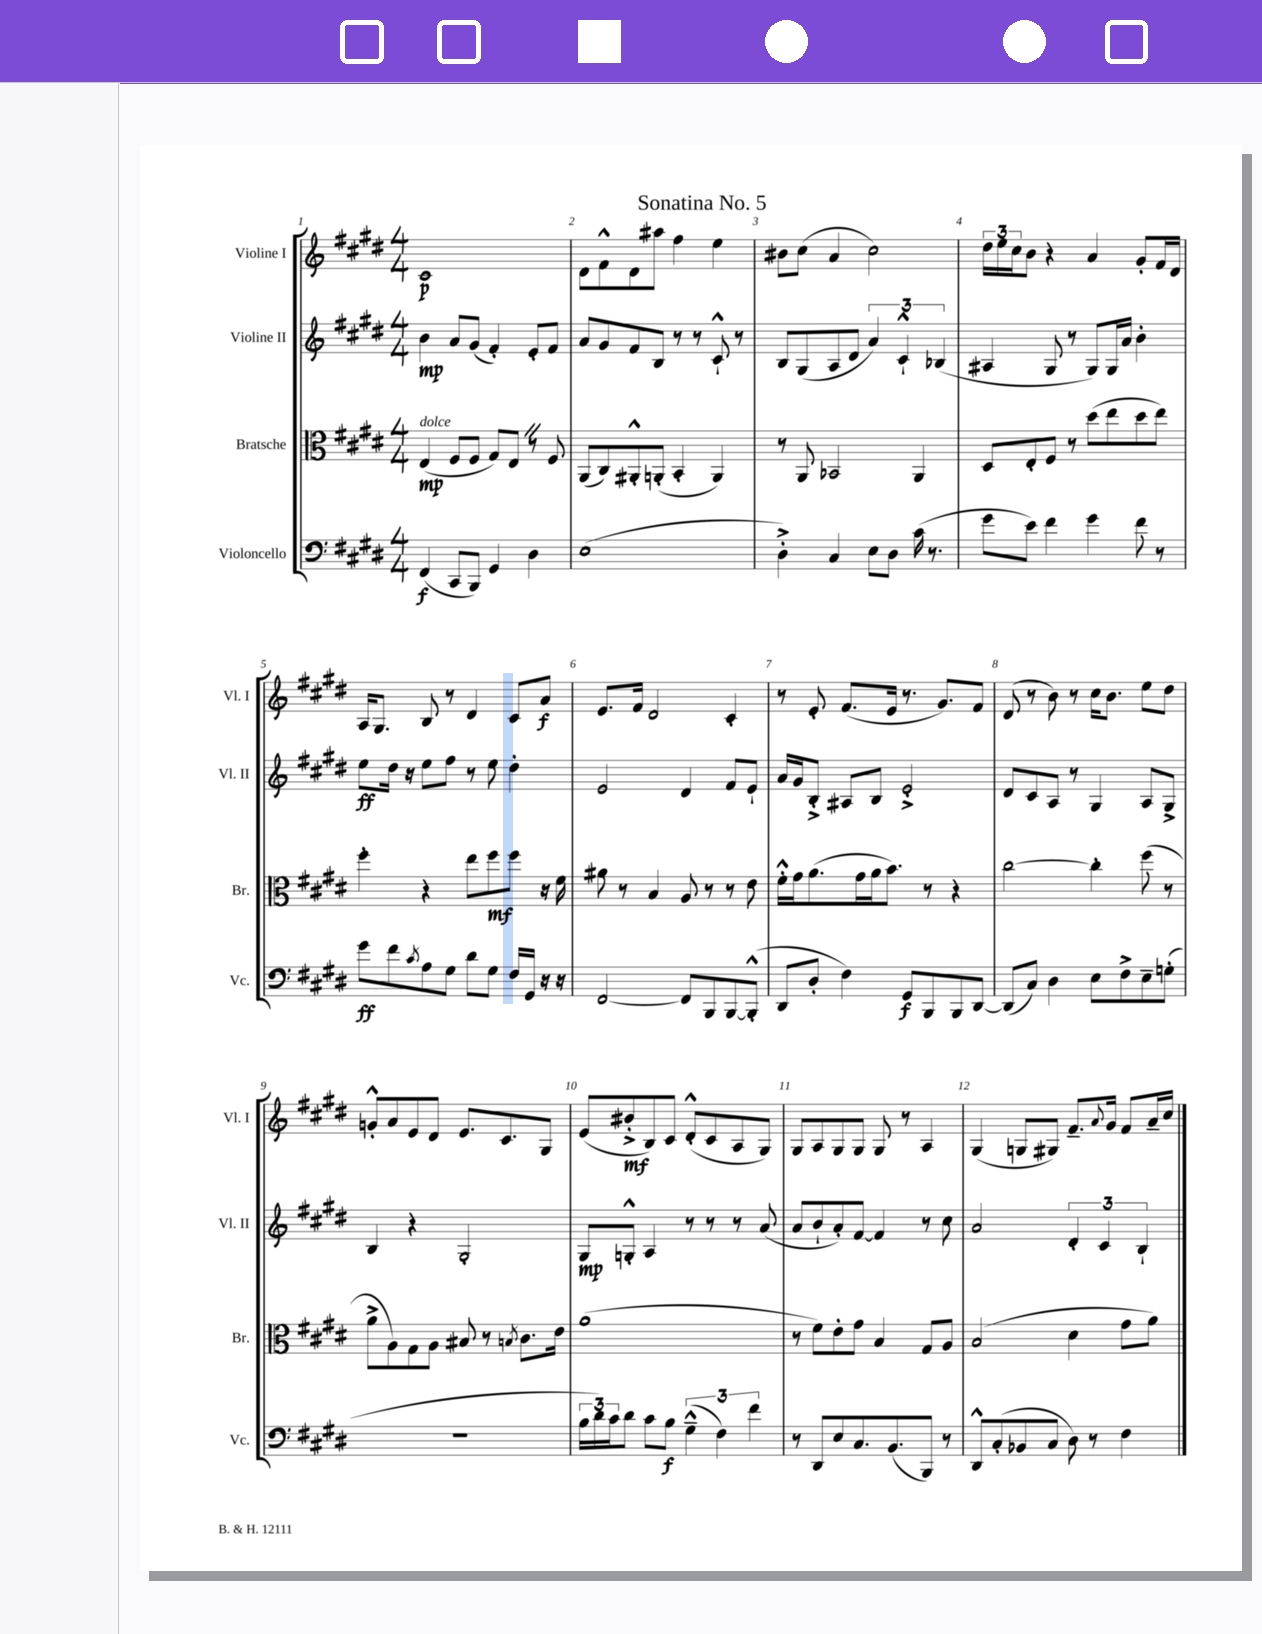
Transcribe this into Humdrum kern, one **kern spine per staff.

**kern	**dynam	**kern	**dynam	**kern	**dynam	**kern	**dynam
*part4	*part4	*part3	*part3	*part2	*part2	*part1	*part1
*staff4	*staff4	*staff3	*staff3	*staff2	*staff2	*staff1	*staff1
*I"Violoncello	*	*I"Bratsche	*	*I"Violine II	*	*I"Violine I	*
*I'Vc.	*	*I'Br.	*	*I'Vl. II	*	*I'Vl. I	*
*clefF4	*	*clefC3	*	*clefG2	*	*clefG2	*
*k[f#c#g#d#]	*	*k[f#c#g#d#]	*	*k[f#c#g#d#]	*	*k[f#c#g#d#]	*
*M4/4	*	*M4/4	*	*M4/4	*	*M4/4	*
=1	=1	=1	=1	=1	=1	=1	=1
!	!	!LO:TX:a:i:t=dolce	!	!	!	!	!
(4FF#/	f	(4E/	mp	4b\	mp	1c#	p
8CC#/L	.	8F#/L	.	8a/L	.	.	.
8BBB/J)	.	8F#/J	.	(8g#/J	.	.	.
4GG#/	.	8G#/L)	.	4f#'/)	.	.	.
.	.	8EZ/J	.	.	.	.	.
4D#\	.	8r	.	8e'/L	.	.	.
.	.	8F#/	.	8f#/J	.	.	.
=2	=2	=2	=2	=2	=2	=2	=2
(1E	.	(8AA/L	.	8a/L	.	8d#\L	.
.	.	8C#/)	.	8g#/	.	8f#^^\	.
.	.	8AA#X'^^/	.	8f#/	.	8d#\	.
.	.	(8AAn'/J	.	8B/J	.	8aa#X\J	.
.	.	4BB'/	.	8r	.	4ff#\	.
.	.	.	.	8r	.	.	.
.	.	4AA/)	.	8c#`^^/	.	4ee\	.
.	.	.	.	8r	.	.	.
=3	=3	=3	=3	=3	=3	=3	=3
4D#'^\)	.	8r	.	8B/L	.	8b#X\L	.
.	.	8AA/	.	(8G#/	.	(8cc#\J	.
4C#/	.	2BB-X/	.	8A/	.	4a/	.
.	.	.	.	8d#/J	.	.	.
8E\L	.	.	.	6a/)	.	2cc#\)	.
8D#\J	.	.	.	.	.	.	.
.	.	.	.	6c#`^^/	.	.	.
(16c#\	.	4AA/	.	.	.	.	.
8.r	.	.	.	.	.	.	.
.	.	.	.	(6B-X/	.	.	.
=4	=4	=4	=4	=4	=4	=4	=4
8g#\L	.	8D#/L	.	4A#X/	.	24dd#\LL	.
.	.	.	.	.	.	24ee\	.
.	.	.	.	.	.	24cc#\J	.
8e\J)	.	8E'/	.	.	.	8b\J	.
4f#\	.	8F#/J	.	8G#/	.	4r	.
.	.	8r	.	8r	.	.	.
4g#\	.	(8dd#\L	.	8G#/L)	.	4a/	.
.	.	8ee\	.	16G#/L	.	.	.
.	.	.	.	16a/JJ	.	.	.
8f#\	.	8dd#\	.	4b'\	.	8g#'/L	.
8r	.	8ee\J)	.	.	.	16f#/L	.
.	.	.	.	.	.	16d#/JJ	.
!!LO:LB:g=z
=5	=5	=5	=5	=5	=5	=5	=5
8g#\L	ff	4ff#'\	.	8ee\L	ff	16A/KL	.
.	.	.	.	.	.	8.G#/J	.
8f#\	.	.	.	16dd#\Jk	.	.	.
.	.	.	.	16r	.	.	.
8qc#/	.	.	.	.	.	.	.
8A\	.	4r	.	8ee\L	.	8B/	.
8G#\J	.	.	.	8ff#\J	.	8r	.
8d#\L	.	8ee\L	.	8r	.	4d#/	.
8G#\J	.	8ff#\	mf	8ee\	.	.	.
16F#/LL	.	8ff#\J	.	4dd#'\	.	8c#/L	.
16GG#/JJ	.	.	.	.	.	.	.
16r	.	16r	.	.	.	8a/J	f
16r	.	16f#\	.	.	.	.	.
=6	=6	=6	=6	=6	=6	=6	=6
[2FF#/	.	8a#X\	.	2e/	.	8.e/L	.
.	.	8r	.	.	.	.	.
.	.	.	.	.	.	16f#/Jk	.
.	.	4B/	.	.	.	2d#/	.
8FF#/L]	.	8A/	.	4d#/	.	.	.
8BBB/	.	8r	.	.	.	.	.
[8BBB/	.	8r	.	8f#/L	.	4c#'/	.
(8BBB'^^/J]	.	8e\	.	8e`/J	.	.	.
=7	=7	=7	=7	=7	=7	=7	=7
8DD#/L	.	16f#'^^\LL	.	16a/LL	.	8r	.
.	.	16g#\J	.	16g#/J	.	.	.
8D#'/J	.	(8.a\	.	8B'^/J	.	8e'/	.
4F#\)	.	.	.	8A#X/L	.	(8.f#/L	.
.	.	16g#\L	.	.	.	.	.
.	.	16a\J	.	8B/J	.	.	.
.	.	8.b\J)	.	.	.	16e/Jk	.
8GG#/L	f	.	.	2e'^/	.	8.r	.
8BBB/	.	8r	.	.	.	.	.
.	.	.	.	.	.	8.g#/L)	.
8BBB/	.	4r	.	.	.	.	.
[8DD#/J	.	.	.	.	.	8f#/J	.
=8	=8	=8	=8	=8	=8	=8	=8
(8DD#/L]	.	[2cc#\	.	8d#/L	.	(8d#/	.
8C#/J)	.	.	.	8c#/	.	8r	.
4D#\	.	.	.	8A/J	.	8b\)	.
.	.	.	.	8r	.	8r	.
8E\L	.	4cc#'\]	.	4G#/	.	16cc#\KL	.
.	.	.	.	.	.	8.b\J	.
8F#^\	.	.	.	.	.	.	.
8E~\	.	(8ff#\	.	8A/L	.	8ee\L	.
(8Gn'\J	.	8r	.	8G#^/J	.	8dd#\J	.
!!LO:LB:g=z
=9	=9	=9	=9	=9	=9	=9	=9
1r	.	8a^\L	.	4B/	.	8gn'^^/L	.
.	.	8A\)	.	.	.	8a/	.
.	.	8G#\	.	4r	.	8e/	.
.	.	8A\J	.	.	.	8d#/J	.
.	.	8B#X/	.	2G#'/	.	8.e/L	.
.	.	8r	.	.	.	.	.
.	.	.	.	.	.	8.c#/	.
.	.	8qBn/	.	.	.	.	.
.	.	8.c#\L	.	.	.	.	.
.	.	.	.	.	.	8G#/J	.
.	.	16e\Jk	.	.	.	.	.
=10	=10	=10	=10	=10	=10	=10	=10
24B\LL	.	(1a	.	8G#/L	mp	(8e/L	.
24d#\)	.	.	.	.	.	.	.
24c#\J	.	.	.	.	.	.	.
8d#\J	.	.	.	8Gn'^^/J	.	8b#X'^/	mf
8c#\L	.	.	.	4A/	.	8B/)	.
8B\J	f	.	.	.	.	8c#/J	.
(6G#~^^\	.	.	.	8r	.	(8d#'^^/L	.
.	.	.	.	8r	.	8c#/	.
6F#\)	.	.	.	.	.	.	.
.	.	.	.	8r	.	8A/	.
6f#\	.	.	.	.	.	.	.
.	.	.	.	(8a/	.	8G#/J)	.
=11	=11	=11	=11	=11	=11	=11	=11
8r	.	8r	.	8a/L	.	8G#/L	.
8DD#/L	.	8f#\L)	.	8b`/	.	8A/	.
8E/	.	8e'\	.	8a'/)	.	8G#/	.
8.C#/	.	8g#\J	.	[8f#/J	.	8G#/J	.
.	.	4B/	.	4f#/]	.	8G#/	.
(8.BB/	.	.	.	.	.	.	.
.	.	.	.	.	.	8r	.
8BBB/J)	.	8G#/L	.	8r	.	4A/	.
8r	.	8A/J	.	8cc#\	.	.	.
=12	=12	=12	=12	=12	=12	=12	=12
8DD#^^/L	.	(2B/	.	2a/	.	(4G#/	.
(8C#'/	.	.	.	.	.	.	.
8BB-X/	.	.	.	.	.	8Gn/L	.
8C#/J	.	.	.	.	.	8G#X/J)	.
8D#\)	.	4d#\	.	6d#'/	.	8.f#~/L	.
8r	.	.	.	.	.	.	.
.	.	.	.	6c#/	.	.	.
.	.	.	.	.	.	8qqa/	.
.	.	.	.	.	.	16g#/Jk	.
4F#\	.	8g#\L	.	.	.	8f#/L	.
.	.	.	.	6B`/	.	.	.
.	.	8a\J)	.	.	.	16a~/L	.
.	.	.	.	.	.	16cc#/JJ	.
==	==	==	==	==	==	==	==
*-	*-	*-	*-	*-	*-	*-	*-
